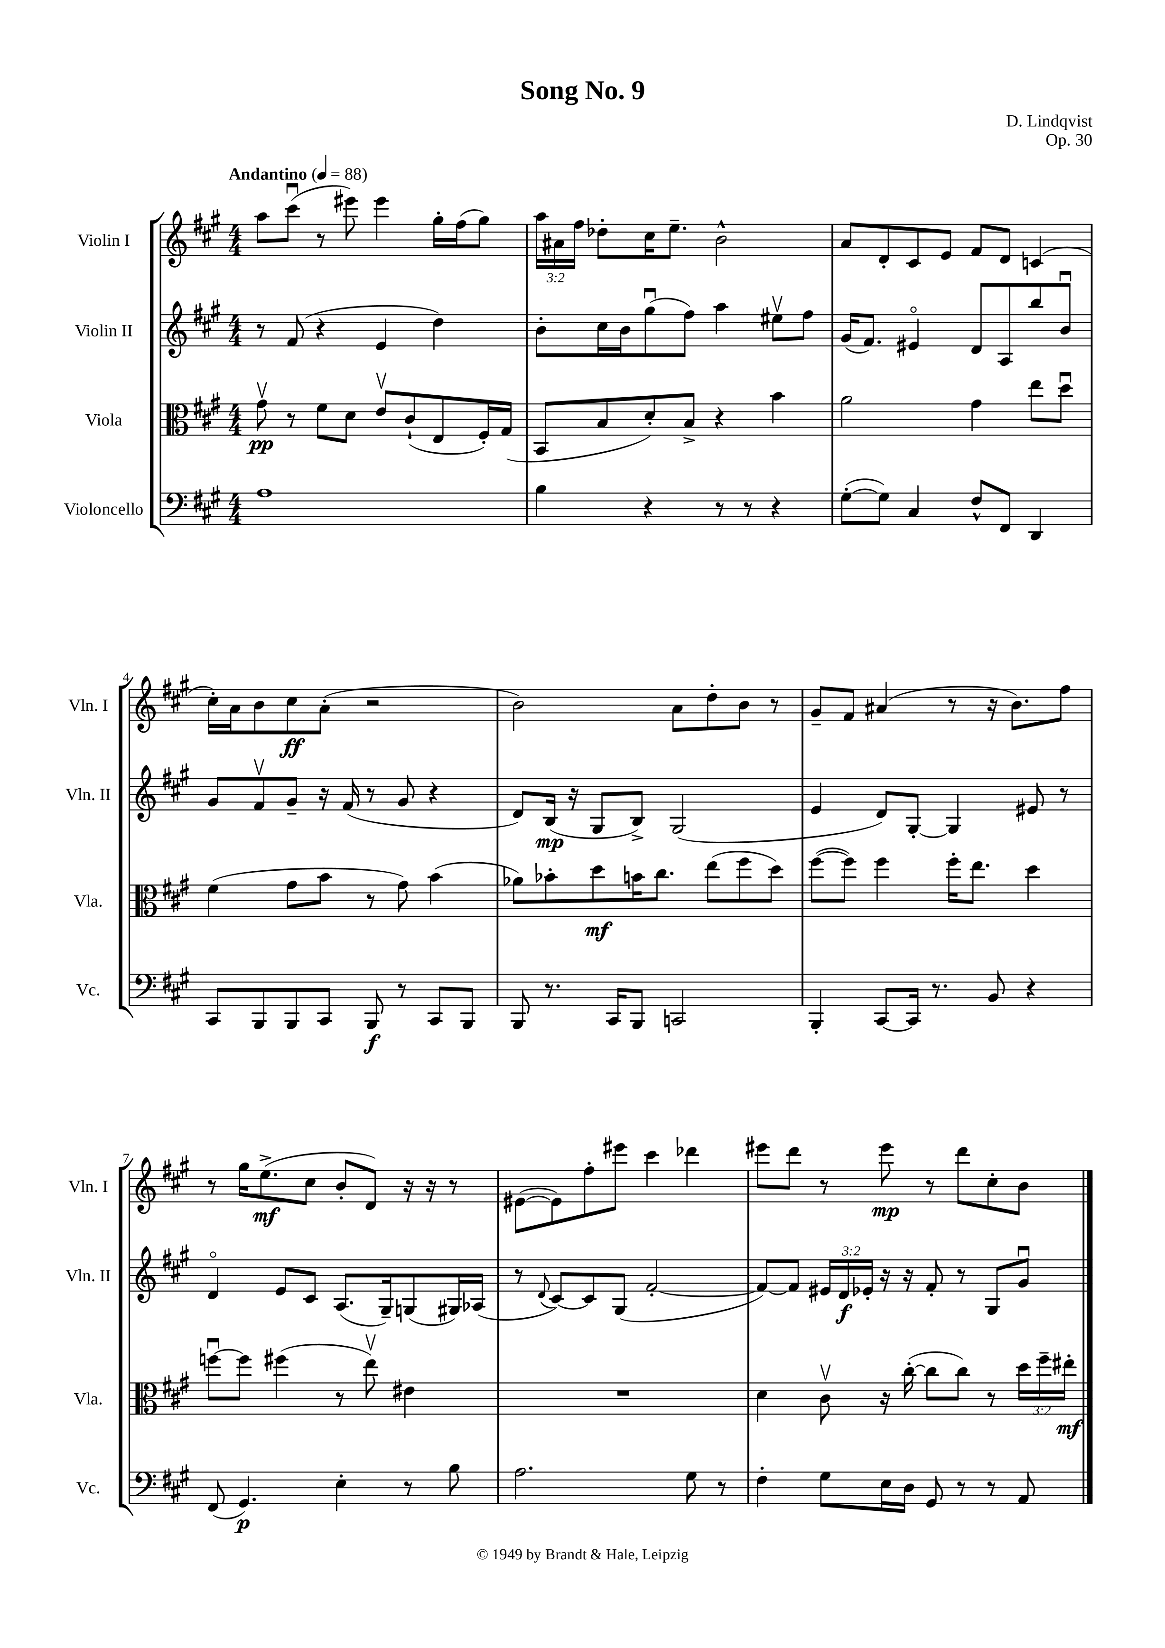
\header { title = "Song No. 9" composer = "D. Lindqvist" opus = "Op. 30" }
<<
\new StaffGroup <<
\new Staff = "s0" \with { instrumentName = "Violin I" shortInstrumentName = "Vln. I" } {
    \clef treble \key a \major \numericTimeSignature \time 4/4 \override Staff.TupletNumber.text = #tuplet-number::calc-fraction-text \tempo "Andantino" 4 = 88
    \autoBeamOff a''8[ cis'''8]\downbow( r8 eis'''8) eis'''4 gis''16[-. fis''16( gis''8]) |
    \tuplet 3/2 { a''16[ ais'16 fis''16] } des''8[-. cis''16 e''8.]-- b'2-^ |
    a'8[ d'8-. cis'8 e'8] fis'8[ d'8] c'4( |
    cis''16[-.) a'16 b'8 cis''8\ff a'8]-.( r2 |
    b'2) a'8[ d''8-. b'8] r8 |
    gis'8[-- fis'8] ais'4( r8 r16 b'8.[) fis''8] |
    r8 gis''16[ e''8.->\mf( cis''8] b'8[-. d'8]) r16 r16 r8 |
    eis'8[~( eis'8) fis''8-. eis'''8] cis'''4 des'''4 |
    eis'''8[ d'''8] r8 eis'''8\mp r8 d'''8[ cis''8-. b'8] \bar "|." |
}
\new Staff = "s1" \with { instrumentName = "Violin II" shortInstrumentName = "Vln. II" } {
    \clef treble \key a \major \numericTimeSignature \time 4/4 \override Staff.TupletNumber.text = #tuplet-number::calc-fraction-text
    \autoBeamOff r8 fis'8( r4 e'4 d''4) |
    b'8[-. cis''16 b'16 gis''8\downbow( fis''8]) a''4 eis''8[\upbow fis''8] |
    gis'16[( fis'8.]) eis'4\flageolet d'8[ a8 b''8 b'8]\downbow |
    gis'8[ fis'8\upbow gis'8]-- r16 fis'16( r8 gis'8 r4 |
    d'8[) b16]\mp( r16 gis8[ b8]->) gis2( |
    e'4 d'8[) gis8]~-. gis4 eis'8 r8 |
    d'4\flageolet e'8[ cis'8] a8.[( gis16--) g8( gis16) aes16]( |
    r8 \appoggiatura { d'8 } cis'8[~) cis'8 gis8]( fis'2~-. |
    fis'8[~) fis'8] \tuplet 3/2 { eis'16[ d'16\f ees'16]-. } r16 r16 fis'8-. r8 gis8[ gis'8]\downbow \bar "|." |
}
\new Staff = "s2" \with { instrumentName = "Viola" shortInstrumentName = "Vla." } {
    \clef alto \key a \major \numericTimeSignature \time 4/4 \override Staff.TupletNumber.text = #tuplet-number::calc-fraction-text
    \autoBeamOff gis'8\upbow\pp r8 fis'8[ d'8] e'8[\upbow cis'8-!( e8 fis16-.) gis16]( |
    b,8[ b8 d'8-.) b8]-> r4 b'4 |
    a'2 gis'4 e''8[ d''8]\downbow |
    fis'4( gis'8[ b'8] r8 gis'8) b'4( |
    aes'8[) bes'8-. d''8\mf b'16 cis''8.] e''8[( fis''8 d''8]) |
    fis''8[~( fis''8]) fis''4 fis''16[-. e''8.] d''4 |
    f''8[~\downbow f''8] fis''4( r8 e''8\upbow) eis'4 |
    R1 |
    d'4 cis'8\upbow r16 cis''16~-.( cis''8[ cis''8]) r8 \tuplet 3/2 { d''16[ fis''16-- eis''16]-.\mf } \bar "|." |
}
\new Staff = "s3" \with { instrumentName = "Violoncello" shortInstrumentName = "Vc." } {
    \clef bass \key a \major \numericTimeSignature \time 4/4
    \autoBeamOff a1 |
    b4 r4 r8 r8 r4 |
    gis8[~-.( gis8]) cis4 fis8[-^ fis,8] d,4 |
    cis,8[ b,,8 b,,8 cis,8] b,,8\f r8 cis,8[ b,,8] |
    b,,8 r8. cis,16[ b,,8] c,2 |
    b,,4-. cis,8[~ cis,16] r8. b,8 r4 |
    fis,8( gis,4.\p) e4-. r8 b8 |
    a2. gis8 r8 |
    fis4-. gis8[ e16 d16] gis,8 r8 r8 a,8 \bar "|." |
}
>>
>>
